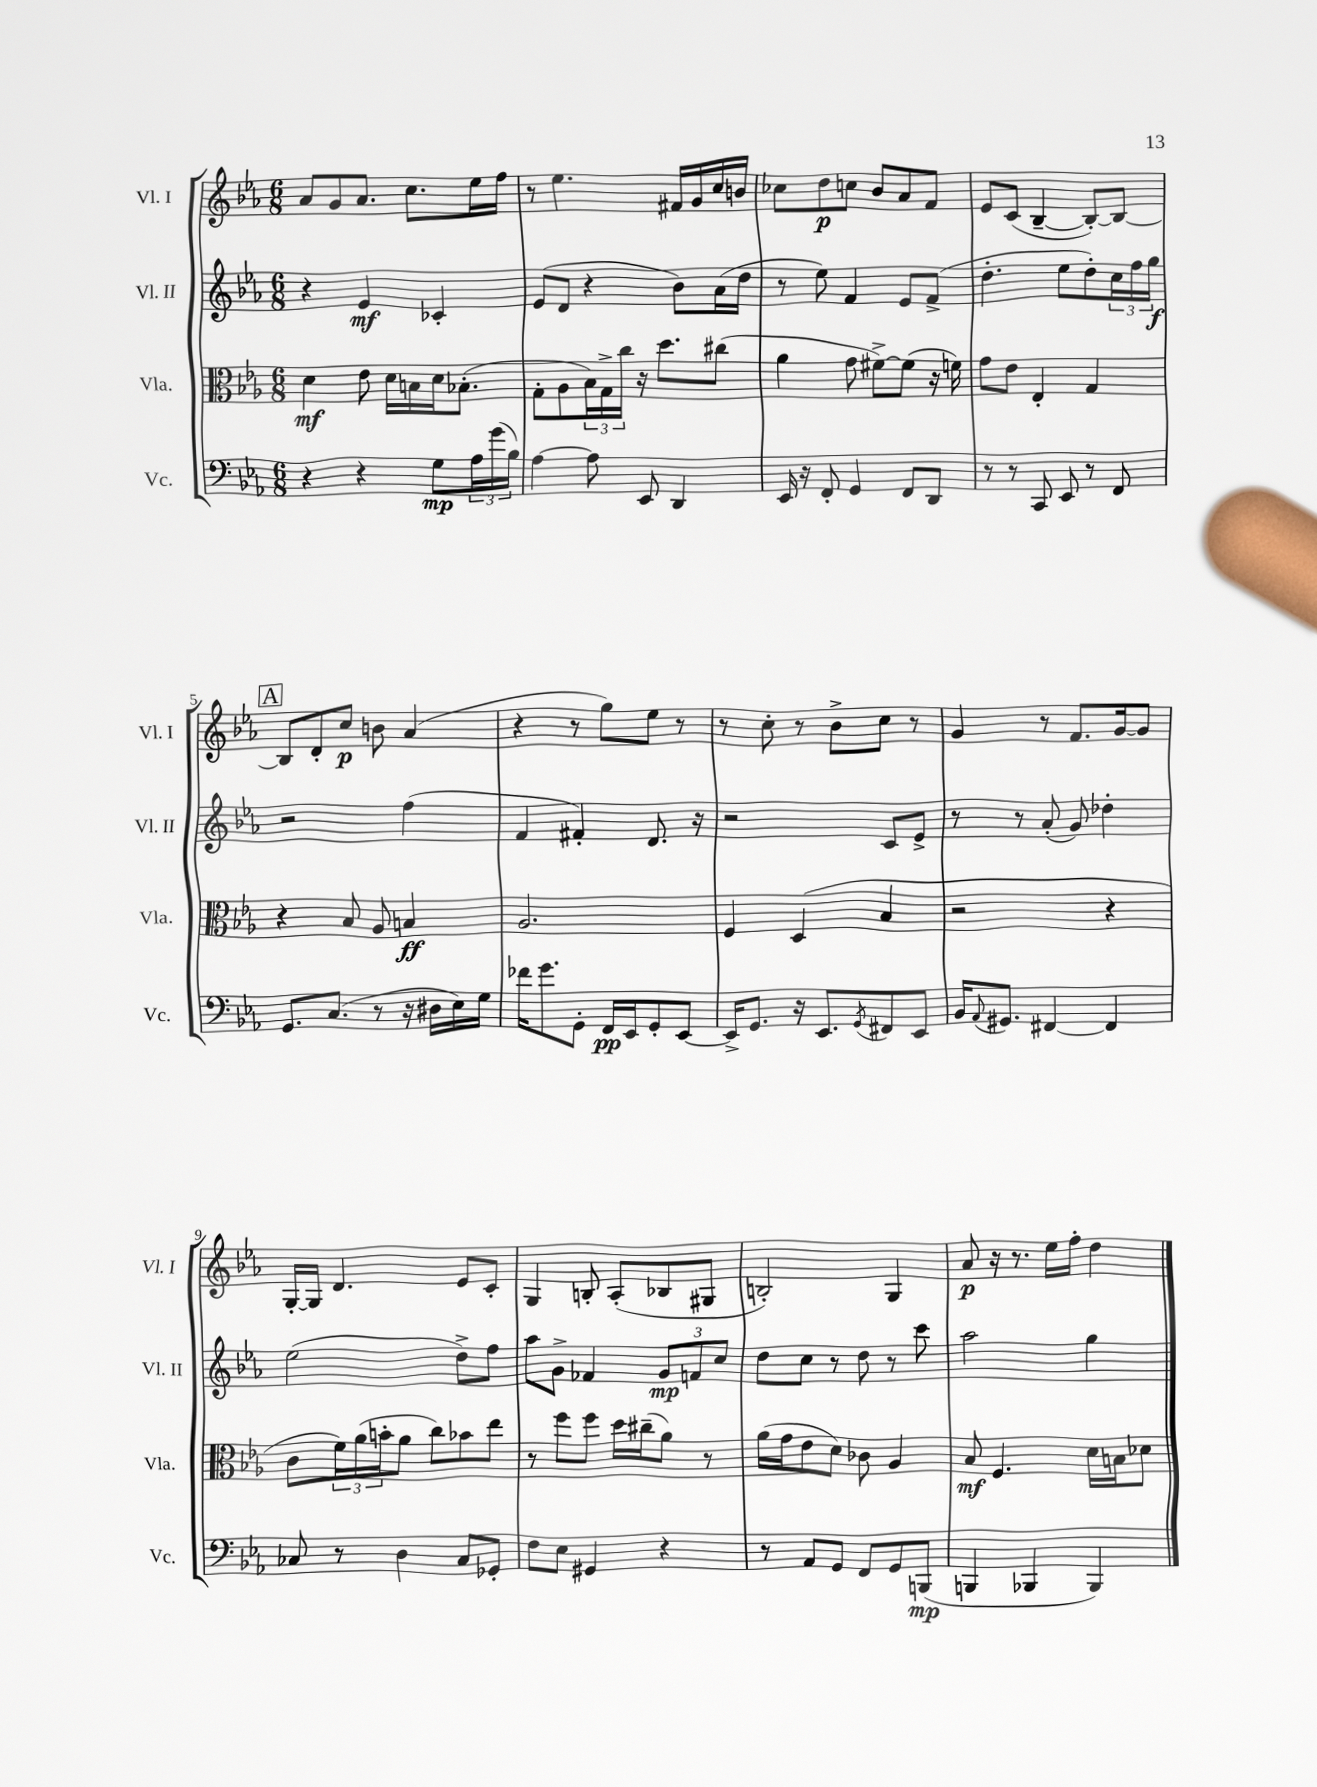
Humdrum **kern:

**kern	**kern	**kern	**kern
*staff4	*staff3	*staff2	*staff1
*clefF4	*clefC3	*clefG2	*clefG2
*k[b-e-a-]	*k[b-e-a-]	*k[b-e-a-]	*k[b-e-a-]
*M6/8	*M6/8	*M6/8	*M6/8
4r	4d\	4r	8a-/L
.	.	.	8g/
4r	8e-\	4e-/	8.a-/J
.	16d\LL	.	.
.	16B\	.	8.cc\L
8G\L	16d\J	4c-'/	.
.	(8.B-'\J	.	.
24A-\L	.	.	16ee-\L
(24g\	.	.	.
.	.	.	16ff\JJ
24B-\JJ)	.	.	.
=	=	=	=
[4A-\	8G'\L	(8e-/L	8r
.	8A-\	8d/J	4.ee-\
8A-\]	24B-\L)	4r	.
.	24G^\	.	.
.	24cc\JJ	.	.
8EE-/	16r	.	.
.	8.dd\L	.	.
4DD/	.	8b-\L)	16f#/LL
.	.	.	16g/
.	(8cc#\J	(16a-\L	16cc/
.	.	16dd\JJ	16b/JJ
=	=	=	=
16EE-/	4a-\	8r	8cc-\L
16r	.	.	.
8FF'/	.	8ee-\)	8dd\
4GG/	8g\	4f/	8cc\J
.	[8f#^\L)	.	8b-/L
8FF/L	(8f#\]J	8e-/L	8a-/
8DD/J	16r	(8f^/J	8f/J
.	16f\)	.	.
=	=	=	=
8r	8g\L	4.dd'\	8e-/L
8r	8e-\J	.	(8c/J
8CC/	4E-'/	.	[4B-~/
8EE-/	.	8ee-\L	.
8r	4G/	8dd'\)	8B-'/_L)
8FF/	.	24cc\L	8B-/_J
.	.	24ff\	.
.	.	24gg\JJ	.
=	=	=	=
8.GG/L	4r	2r	8B-/]L
.	.	.	8d'/
(8.C/J	.	.	.
.	8B-/	.	8cc/J
8r	8A-/	.	8b\
16r	4B/	(4ff\	(4a-/
16D#\LL	.	.	.
16E-\)	.	.	.
16G\JJ	.	.	.
=	=	=	=
16f-\LK	2.A-/	4f/	4r
8.g\	.	.	.
8GG'\J	.	4f#'/)	8r
16FF/LL	.	.	8gg\L)
16EE-/J	.	.	.
8GG'/	.	8.d/	8ee-\J
[8EE-/J	.	.	8r
.	.	16r	.
=	=	=	=
16EE-^/]LK	4F/	2r	8r
8.GG/J	.	.	.
.	.	.	8cc'\
16r	(4D/	.	8r
8.EE-/L	.	.	.
.	.	.	8b-^\L
8qGG/	.	.	.
8FF#/	4B-/	8c/L	8cc\J
8EE-/J	.	8e-^/J	8r
=	=	=	=
16BB-/LK	2r	8r	4g/
8qqAA-/	.	.	.
8.GG#/J	.	.	.
.	.	8r	.
[4FF#/	.	(8a-'/	8r
.	.	8g/)	8.f/L
4FF#/]	4r	4dd-'\	.
.	.	.	[16g/k
.	.	.	8g/]J
=	=	=	=
8C-/	8c\L	(2ee-\	[16G'/LL
.	.	.	16G/]JJ
8r	24f\L)	.	4.d/
.	(24a-\	.	.
.	24b'\J	.	.
4D\	8a-\J	.	.
.	8cc\L)	.	.
8C-/L	8b-\	8dd^\L)	8e-/L
8GG-'/J	8ee-\J	8ff\J	8c'/J
=	=	=	=
8F\L	8r	8aa-\L	4G/
8E-\J	8ff\L	8g^\J	.
4GG#/	8ff\J	4f-/	8B'/
.	16dd\LL	.	(8A-'/L
.	(16cc#~\J	.	.
4r	8a-\J)	12g/L	8B-/
.	.	12f/	.
.	8r	.	8G#/J
.	.	12cc/J	.
=	=	=	=
8r	(16a-\LL	8dd\L	2B'/)
.	16g\J	.	.
8AA-/L	8e-\	8cc\J	.
8GG/J	8d\J)	8r	.
8FF/L	8c-\	8dd\	.
8GG/	4A-/	8r	4G/
(8BBB/J	.	8ccc\	.
=	=	=	=
4BBB/	8B-/	2aa-\	8a-/
.	4.F/	.	16r
.	.	.	8.r
4BBB-/	.	.	.
.	.	.	16ee-\LL
.	.	.	16ff'\JJ
4BBB-/)	16d\LL	4gg\	4dd\
.	16B\J	.	.
.	8d-\J	.	.
==	==	==	==
*-	*-	*-	*-
